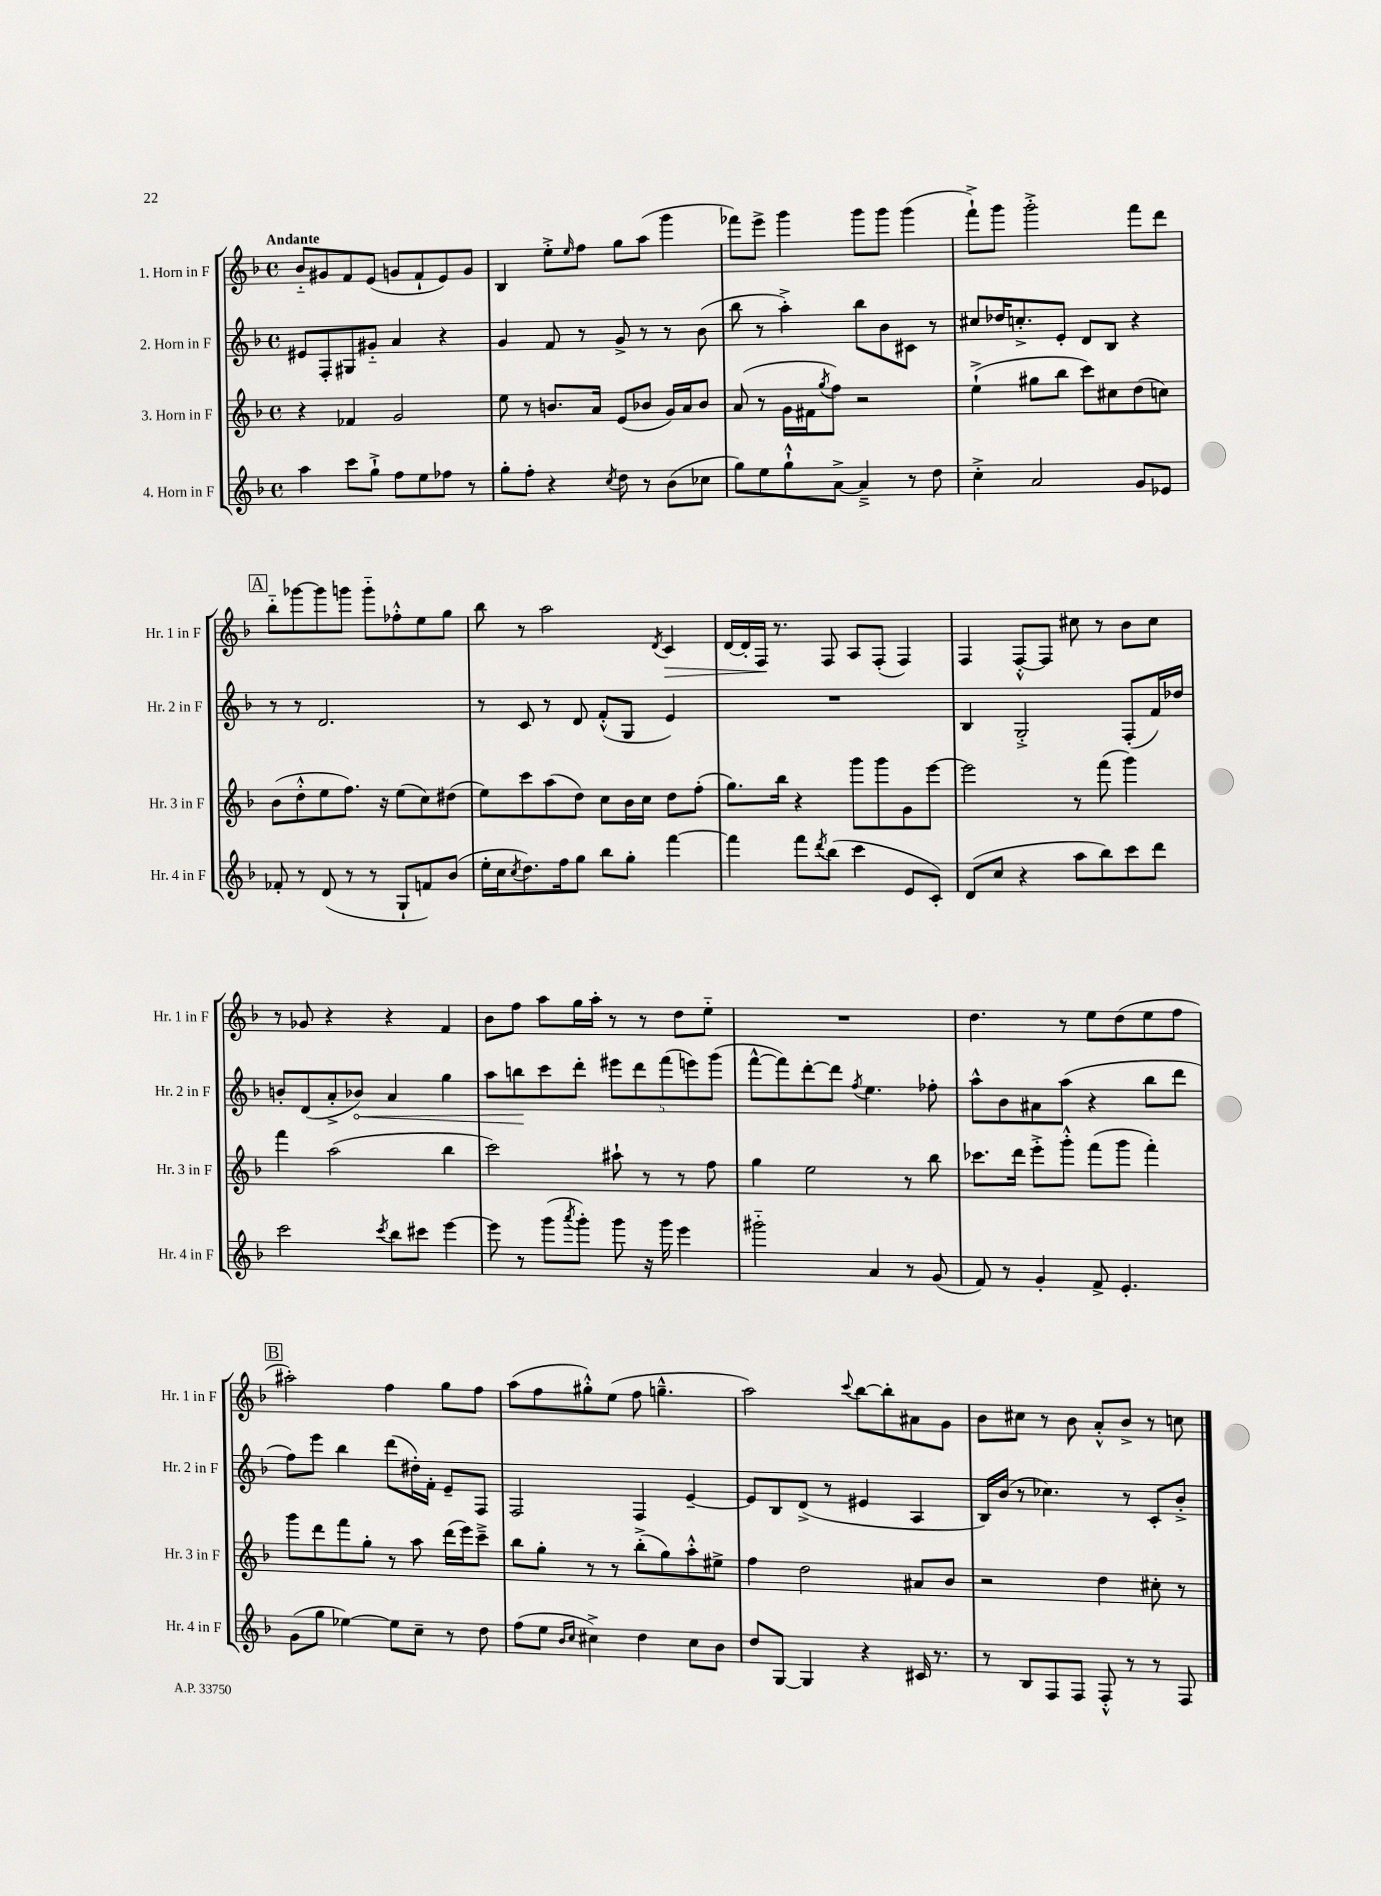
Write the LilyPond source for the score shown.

<<
\new StaffGroup <<
\new Staff = "s0" \with { instrumentName = "1. Horn in F" shortInstrumentName = "Hr. 1 in F" } {
    \clef treble \key f \major \defaultTimeSignature \time 4/4 \tempo "Andante"
    bes'8-_ gis'8 f'8 e'8( g'8 f'8-! e'8) g'8 |
    bes4 e''8-.-> \grace { e''16 } f''8 g''8 a''8( g'''4 |
    fes'''8) e'''8-> g'''4 g'''8 g'''8 g'''4( |
    f'''8-!->) g'''8 g'''2-.-> f'''8 d'''8 |
    \mark \markup { \box "A" } bes''8-_ ges'''8~ ges'''8 g'''8 g'''8-_ fes''8-.-^ e''8 g''8 |
    bes''8 r8 a''2 \acciaccatura { d'8 } c'4\> |
    d'16~ d'16-. f16\! r8. f8 a8 f8-.( f4) |
    f4 f8~-.-^ f8 cis''8 r8 bes'8 cis''8 |
    r8 ges'8 r4 r4 f'4 |
    bes'8 f''8 a''8 g''16 a''16-. r8 r8 d''8 e''8-_ |
    R1 |
    d''4. r8 e''8 d''8( e''8 f''8 |
    \mark \markup { \box "B" } ais''2-.) f''4 g''8 f''8 |
    a''8( f''8 gis''8-.-^) e''8( f''8 g''4.---^ |
    a''2) \appoggiatura { c'''8 } bes''8~ bes''8-. ais'8 g'8 |
    bes'8 cis''8 r8 bes'8 a'8-.-^ bes'8-> r8 c''8 \bar "|." |
}
\new Staff = "s1" \with { instrumentName = "2. Horn in F" shortInstrumentName = "Hr. 2 in F" } {
    \clef treble \key f \major \defaultTimeSignature \time 4/4
    eis'8 f8-. gis8 gis'8-_ a'4 r4 |
    g'4 f'8 r8 g'8-> r8 r8 bes'8( |
    bes''8 r8 a''4-.->) bes''8 bes'8 cis'8 r8 |
    cis''8 des''16 c''8.-.-> e'8-. d'8 bes8 r4 |
    \mark \markup { \box "A" } r8 r8 d'2. |
    r8 c'8 r8 d'8 f'8-.-^( g8 e'4) |
    R1 |
    bes4 g2-.-> f8-.( f'16) des''16 |
    b'8-. d'8( a'8-.-> \once \override Hairpin.circled-tip = ##t bes'8\<) a'4 g''4 |
    a''8 b''8\! c'''8 d'''8-. \tuplet 5/4 { eis'''8 d'''8 f'''8( e'''8) g'''8( } |
    f'''8~-^ f'''8) d'''8~-. d'''8 \acciaccatura { f''8 } e''4. fes''8-. |
    a''8-^ bes'8 ais'8 a''8( r4 bes''8 d'''8 |
    \mark \markup { \box "B" } f''8) e'''8 bes''4 d'''8( dis''16-.) f'16-. e'8-- f8 |
    f2 f4 e'4~-- |
    e'8 bes8 d'8->( r8 eis'4 a4 |
    bes16) bes'16( r8 ces''4.) r8 c'8-. bes'8-.-> \bar "|." |
}
\new Staff = "s2" \with { instrumentName = "3. Horn in F" shortInstrumentName = "Hr. 3 in F" } {
    \clef treble \key f \major \defaultTimeSignature \time 4/4
    r4 fes'4 g'2 |
    e''8 r8 b'8. a'16 e'8( bes'8 g'16) a'16 bes'8 |
    a'8( r8 g'16 fis'16 \acciaccatura { g''8 } f''8) r2 |
    e''4-!->( gis''8 bes''8 c'''8) cis''8 d''8( c''8) |
    \mark \markup { \box "A" } bes'8( d''8-.-^ e''8 f''8.) r16 e''8( c''8) dis''8( |
    e''8) c'''8 a''8( d''8) c''8 bes'16 c''16 d''8 f''8-.( |
    g''8.) bes''16 r4 g'''8 g'''8 g'8 e'''8~ |
    e'''2 r8 f'''8( g'''4) |
    f'''4 a''2( bes''4 |
    c'''2) ais''8-! r8 r8 f''8 |
    g''4 e''2 r8 bes''8 |
    ces'''8. d'''16 e'''8-.-> g'''8-.-^ f'''8( g'''8 f'''4-.) |
    \mark \markup { \box "B" } g'''8 d'''8 f'''8 g''8-. r8 a''8 d'''16( e'''16) c'''8---> |
    bes''8 g''8-. r8 r8 bes''8-.->( g''8) a''8-.-^ eis''8-> |
    f''4 d''2 ais'8 bes'8 |
    r2 d''4 cis''8-. r8 \bar "|." |
}
\new Staff = "s3" \with { instrumentName = "4. Horn in F" shortInstrumentName = "Hr. 4 in F" } {
    \clef treble \key f \major \defaultTimeSignature \time 4/4
    a''4 c'''8 g''8-!-> f''8 e''8 fes''8 r8 |
    g''8-. f''8-. r4 \acciaccatura { c''8 } d''8 r8 bes'8( ces''8 |
    g''8) e''8 g''8-!-^ a'8~-> a'4---> r8 d''8 |
    c''4-.-> a'2 g'8 ees'8 |
    \mark \markup { \box "A" } fes'8-. r8 d'8( r8 r8 g8-! f'8) bes'8( |
    e''16-. c''16 \acciaccatura { c''8 } d''8.) f''16 g''8 bes''8 g''8-. f'''4~ |
    f'''4 f'''8 \acciaccatura { d'''8 } bes''8( c'''4 e'8 c'8-.) |
    d'8( c''8 r4 a''8 bes''8) c'''8 d'''8 |
    c'''2 \acciaccatura { c'''8 } bes''8 cis'''8 e'''4~ |
    e'''8 r8 g'''8( \acciaccatura { a'''8 } g'''8-.) g'''8 r16 g'''16 e'''4 |
    gis'''2-_ a'4 r8 g'8( |
    f'8) r8 g'4-. f'8-> e'4.-. |
    \mark \markup { \box "B" } g'8( g''8 ees''4~) ees''8 c''8-- r8 d''8 |
    f''8( e''8 \grace { bes'16 c''16 } cis''4->) d''4 cis''8 bes'8 |
    d''8 g8~ g4 r4 cis'16 r8. |
    r8 bes8 f8 f8 f8-.-^ r8 r8 f8 \bar "|." |
}
>>
>>
\layout { \context { \Score \remove "Bar_number_engraver" } }
